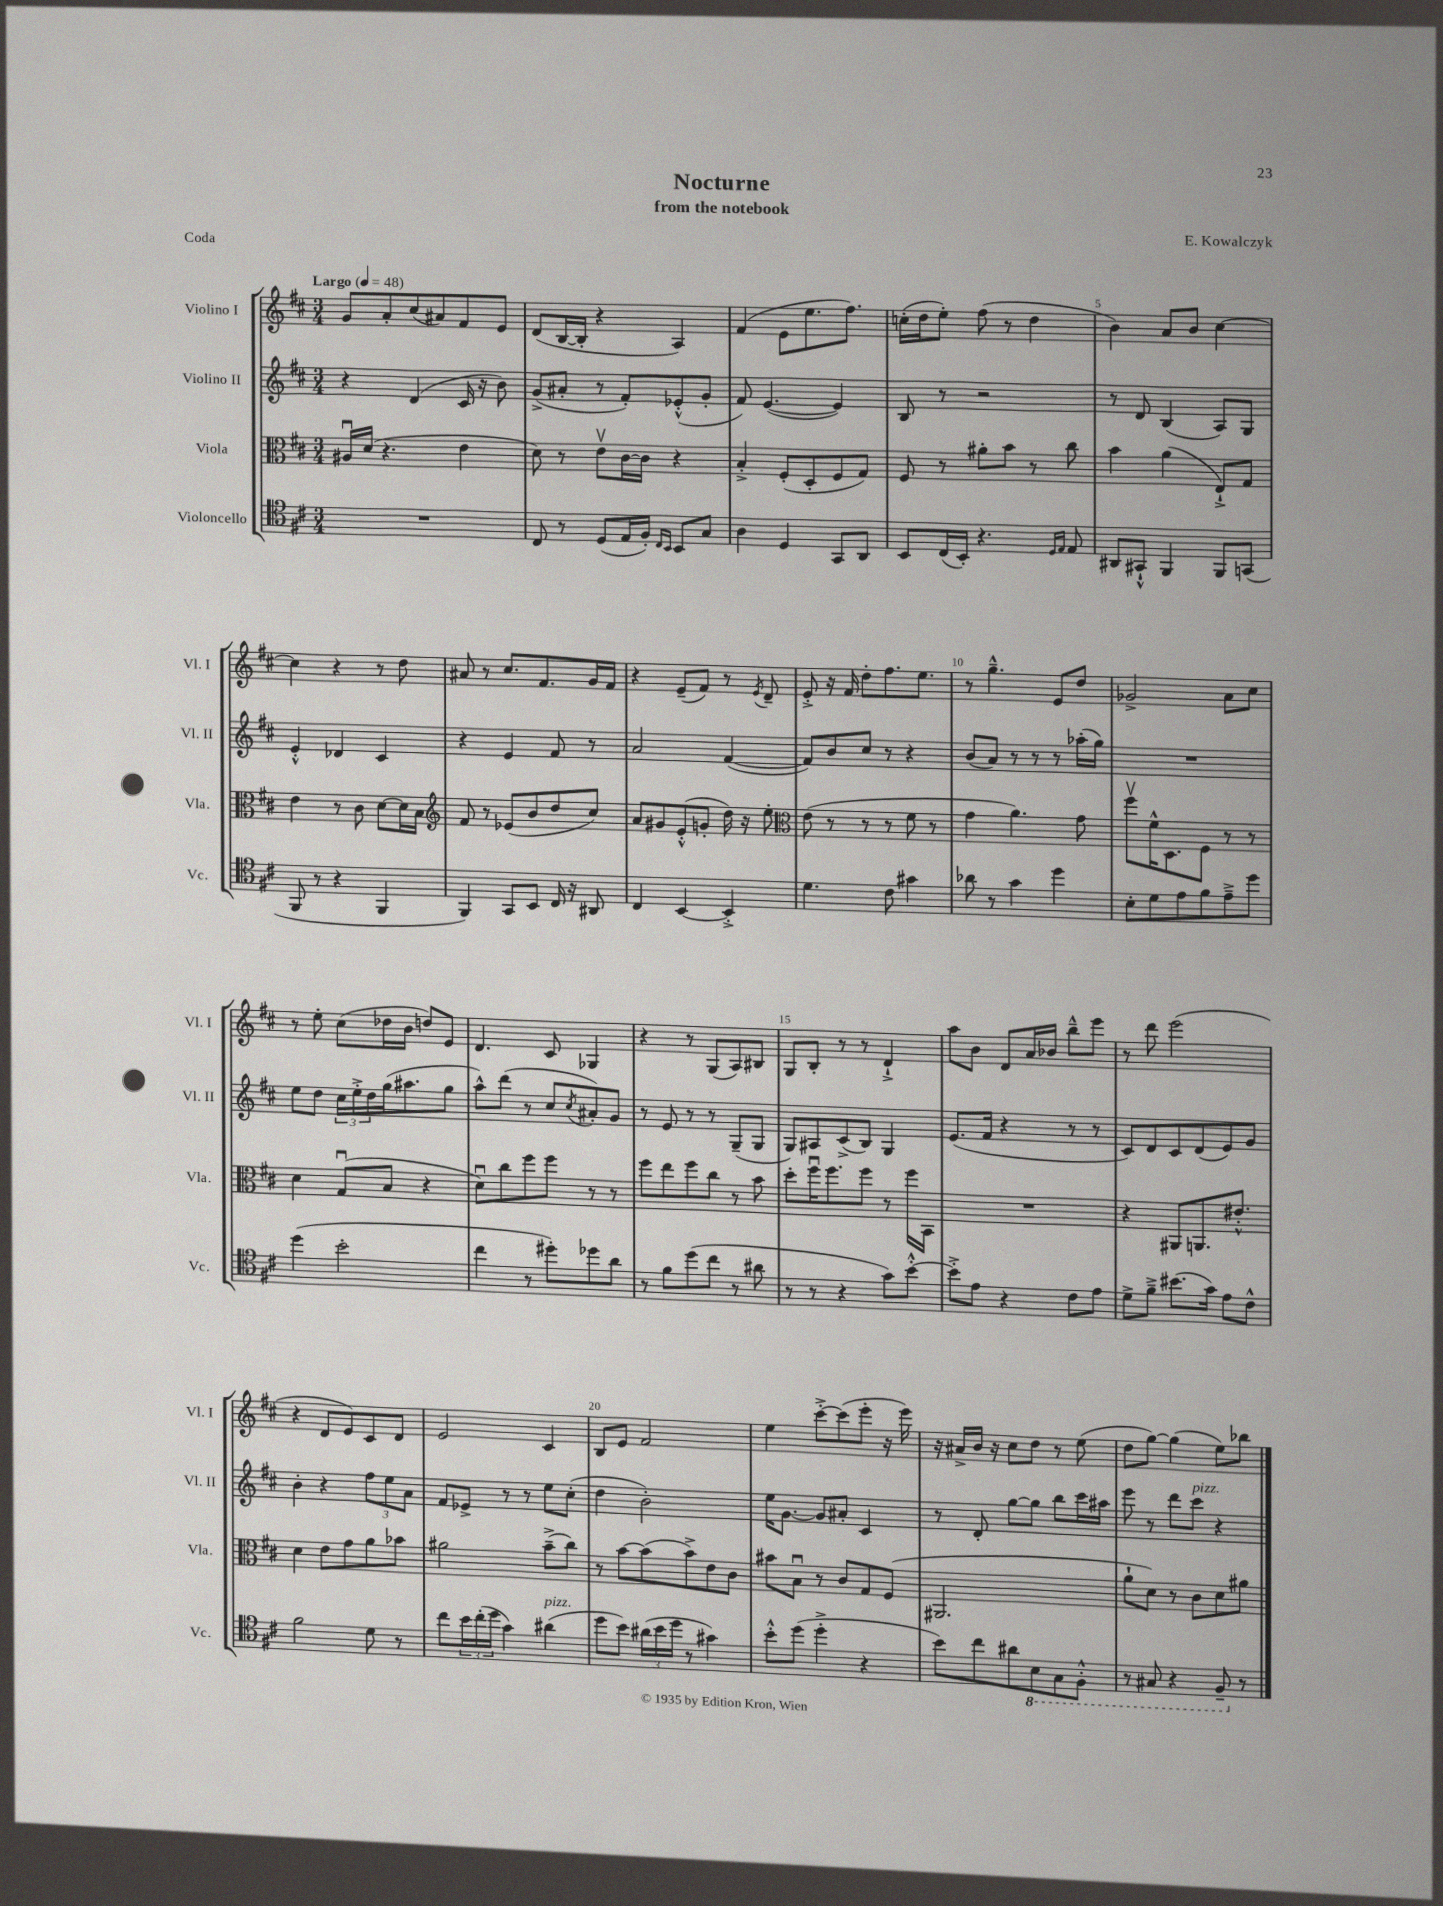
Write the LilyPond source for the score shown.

\header { title = "Nocturne" composer = "E. Kowalczyk" subtitle = "from the notebook" piece = "Coda" }
<<
\new StaffGroup <<
\new Staff = "s0" \with { instrumentName = "Violino I" shortInstrumentName = "Vl. I" } {
    \clef treble \key d \major \numericTimeSignature \time 3/4 \tempo "Largo" 4 = 48
    g'8 a'8-. cis''8( ais'8) fis'8 e'8 |
    d'8( b16~ b16-. r4 a4) |
    fis'4( e'8 e''8. fis''8.) |
    c''16-.( d''16 e''8-.) fis''8( r8 d''4 |
    b'4) a'8 b'8 cis''4~ |
    cis''4 r4 r8 d''8 |
    ais'8 r8 cis''8. fis'8. g'16 fis'16 |
    r4 e'8--( fis'8) r8 \acciaccatura { e'8 } d'8-- |
    e'8-.-> r16 fis'16 d''8-. fis''8. e''8. |
    r8 g''4.---^ e'8 d''8 |
    ges'2-> a'8 cis''8 |
    r8 e''8-. cis''8( des''16 b'16 d''8) e'8 |
    d'4. cis'8 ges4 |
    r4 r8 g8( a8) bis8 |
    g8 b8-. r8 r8 d'4-!-> |
    a''8 b'8 d'8 a'16 bes'16 b''8---^ e'''8 |
    r8 d'''8 e'''2( |
    r4 d'8 e'8) cis'8 d'8 |
    e'2 cis'4 |
    b8 e'8 fis'2 |
    e''4 cis'''8~-.-> cis'''8( e'''8-. r16 e'''16) |
    r16 ais'16-> b'16 r16 cis''8 d''8 r8 e''8( |
    d''8 g''8~) g''4( e''8) bes''8 \bar "|." |
}
\new Staff = "s1" \with { instrumentName = "Violino II" shortInstrumentName = "Vl. II" } {
    \clef treble \key d \major \numericTimeSignature \time 3/4
    r4 d'4( cis'16 r16 b'8) |
    g'8->( ais'8-. r8 fis'8-.) ees'8-.-^( g'8-. |
    fis'8) e'4.~( e'4) |
    b8 r8 r2 |
    r8 d'8 b4( a8) g8 |
    e'4-.-^ des'4 cis'4 |
    r4 e'4 fis'8 r8 |
    a'2 fis'4~( |
    fis'8) b'8 cis''8 r8 r4 |
    b'8( a'8) r8 r8 r8 aes''16-.( g''16) |
    R2. |
    e''8 d''8 \tuplet 3/2 { cis''16 e''16-.-> d''16 } g''16( ais''8. g''8 |
    a''8-^) d'''8( r8 cis''8 \acciaccatura { cis''8 } ais'8-.) g'8 |
    r8 e'8 r8 r8 g8--( g8 |
    g8) ais8 cis'8->( b8) g4 |
    e'8.( fis'16 r4 r8 r8 |
    cis'8) d'8 cis'8 d'8( e'8) g'8 |
    b'4-. r4 \tuplet 3/2 { fis''8 e''8 a'8 } |
    fis'8 ees'8-> r8 r8 e''8 cis''8-.( |
    d''4 b'2-.) |
    e''16 g'8.~ g'8 ais'8-. cis'4 |
    r8 d'8-. g''8~ g''8 b''8 cis'''16 ais''16 |
    e'''8 r8 d'''8 cis'''8^\markup { \italic "pizz." } r4 \bar "|." |
}
\new Staff = "s2" \with { instrumentName = "Viola" shortInstrumentName = "Vla." } {
    \clef alto \key d \major \numericTimeSignature \time 3/4
    ais16\downbow d'16( r4. e'4 |
    d'8) r8 e'8\upbow cis'16~ cis'16 r4 |
    b4-.-> fis8-.( d8-. fis8 g8) |
    fis8 r8 ais'8-. b'8 r8 cis''8 |
    b'4 a'4( e8-!->) g8 |
    e'4 r8 cis'8 d'8~ d'16 b16 |
    \clef treble fis'8 r8 ees'8( b'8 d''8 cis''8) |
    a'8 gis'8 e'8-.-^( g'8-. d''16) r16 e''8-. |
    \clef alto e'8( r8 r8 r8 fis'8 r8 |
    g'4 a'4.) g'8 |
    fis''8\upbow fis'16-^ d8. fis8 r8 r8 |
    d'4 g8\downbow( b8 r4 |
    d'8\downbow) cis''8 fis''8 fis''8 r8 r8 |
    fis''8 e''8 fis''8 cis''8 r8 b'8 |
    d''8-. fis''16\downbow fis''8. fis''8 r8 fis''16 b,16 |
    R2. |
    r4 ais,8 a,8. eis'8.-.-^ |
    d'4 e'8 g'8 a'8 bes'8 |
    ais'2 b'8--->( cis''8) |
    r8 b'8~ b'8( b'8->) e'8 cis'8 |
    bis'8 b8\downbow r8 cis'8 g8 fis8( |
    ais,2. |
    a'8-! d'8) r8 cis'8 d'8 ais'8 \bar "|." |
}
\new Staff = "s3" \with { instrumentName = "Violoncello" shortInstrumentName = "Vc." } {
    \clef tenor \key d \major \numericTimeSignature \time 3/4
    R2. |
    cis8 r8 d8( e16 fis16-.) \grace { cis16 b,16 } b,8 g8 |
    a4 d4 g,8 a,8 |
    b,8 cis16( b,16-.) r4. \grace { d16 e16 } e8 |
    ais,8 gis,8-!-^ fis,4 fis,8 g,8( |
    fis,8 r8 r4 fis,4 |
    fis,4) g,8 b,8 cis16 r16 ais,8 |
    cis4 b,4~ b,4-.-> |
    d'4. cis'8 gis'4 |
    aes'8 r8 g'4 d''4 |
    b8-. d'8 e'8 fis'8 e'8---> d''8 |
    d''4( b'2-. |
    cis''4 r8 dis''8-.) des''8 a'8 |
    r8 fis'8 d''8( cis''8 r8 ais'8 |
    r8 r8 r4 g'8) b'8~-.-^ |
    b'8-.-> e'8 r4 cis'8 e'8 |
    d'8-> fis'8---> bis'8.( g'16) e'8 cis'8-^ |
    fis'2 d'8 r8 |
    cis''8 \tuplet 3/2 { b'16 cis''16-.( d''16 } g'4) ais'4^\markup { \italic "pizz." }( |
    d''8 b'8) \tuplet 3/2 { ais'16( b'16 d''16 } r8 gis'4) |
    b'8-.-^ d''8( d''4-.-> r4 |
    b'8) cis''8 ais'8 \ottava #-1 b,8 g,8 fis,8-.-^ |
    r8 gis,8 r4 fis,8-- \ottava #0 r8 \bar "|." |
}
>>
>>
\layout { \context { \Score \override BarNumber.break-visibility = ##(#f #t #t) barNumberVisibility = #(every-nth-bar-number-visible 5) } }
